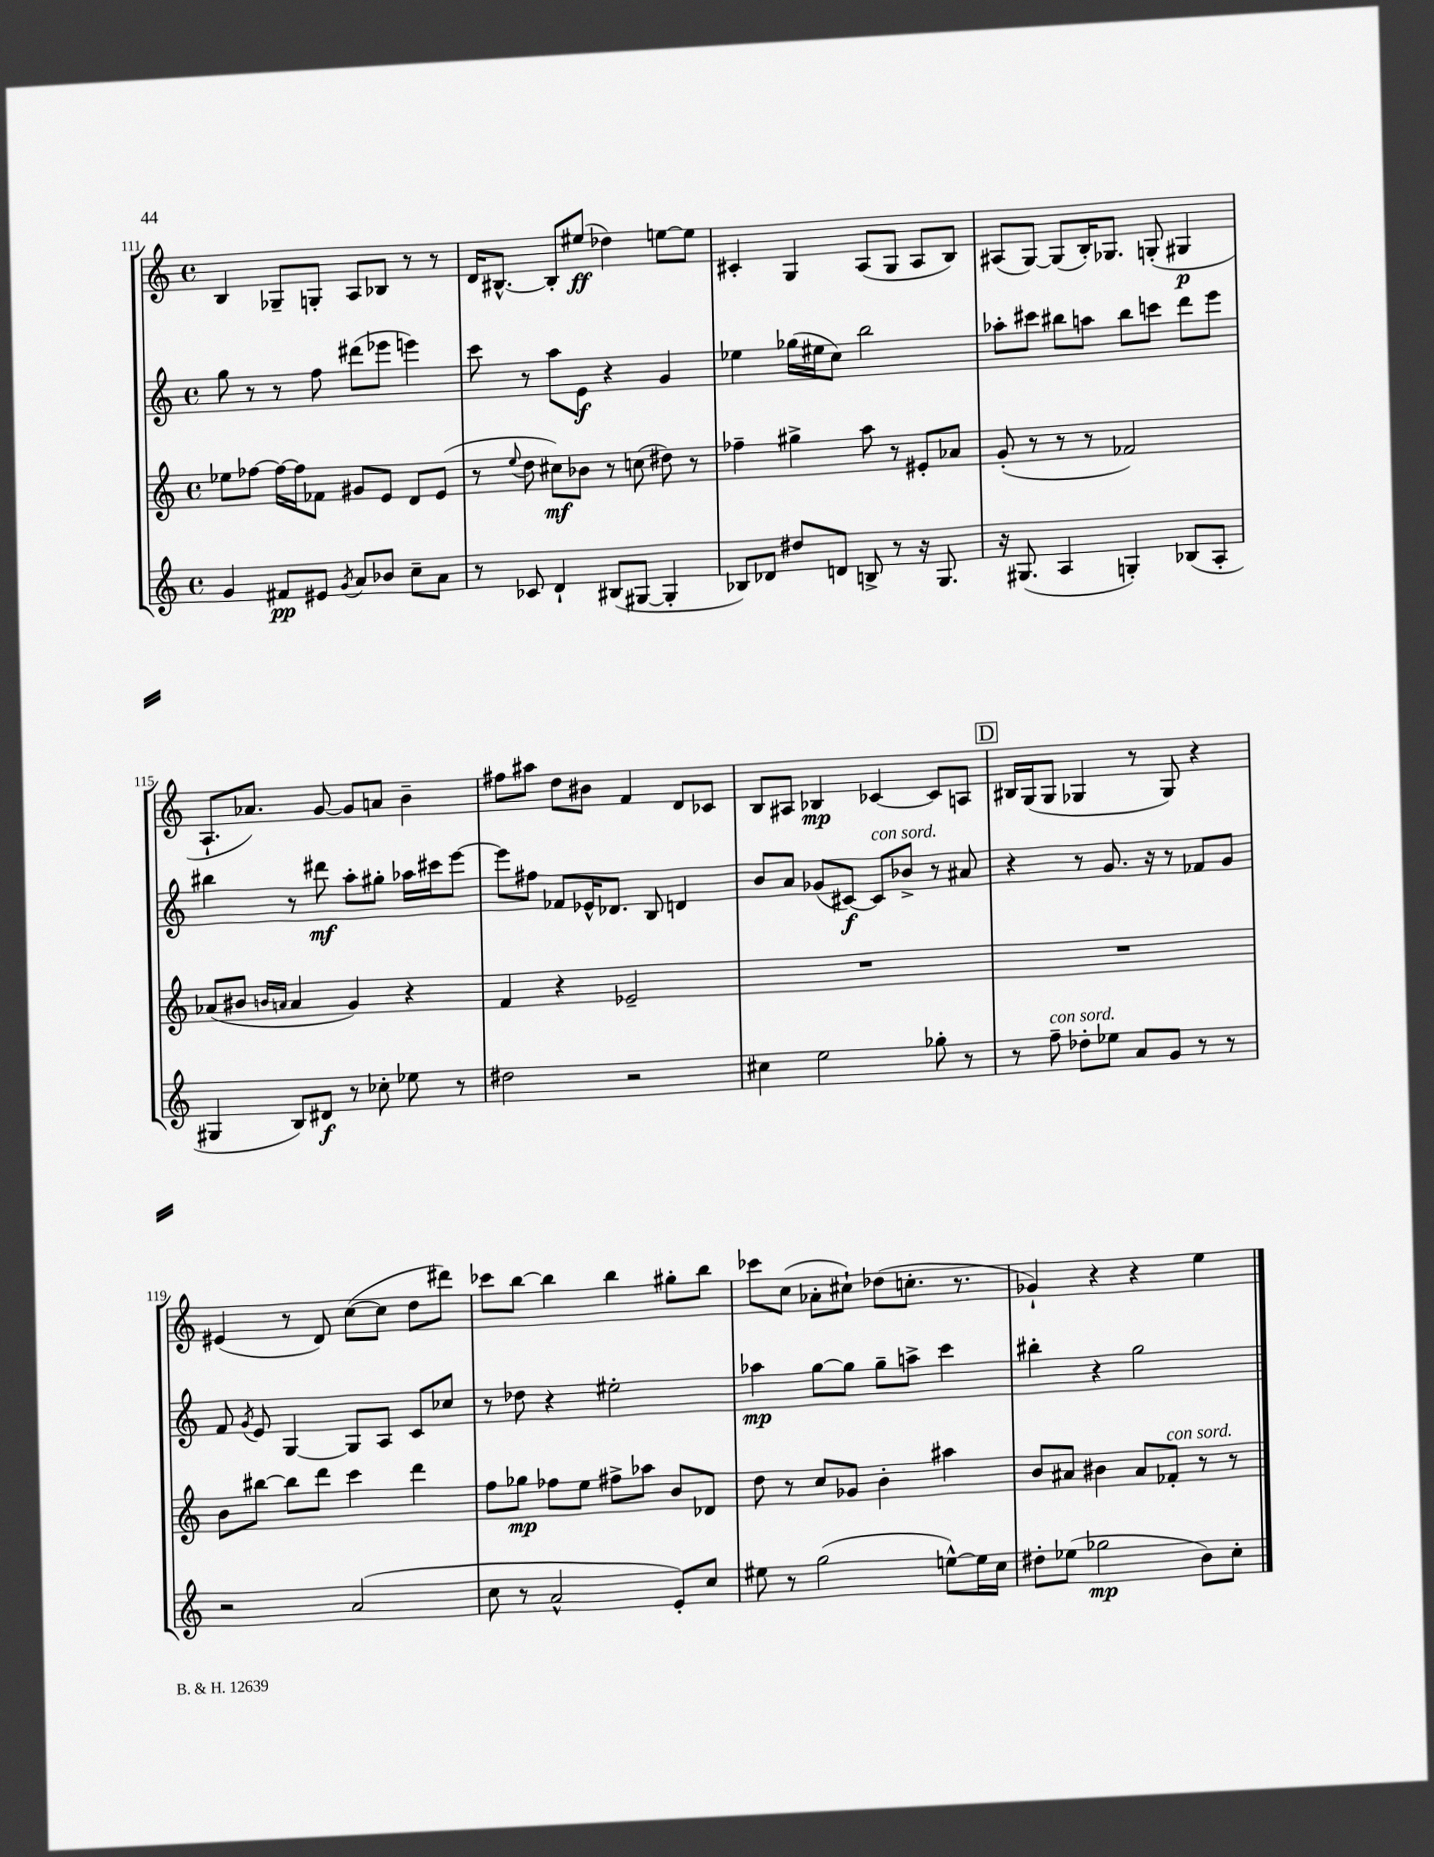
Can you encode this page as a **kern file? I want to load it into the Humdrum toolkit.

**kern	**dynam	**kern	**dynam	**kern	**dynam	**kern	**dynam
*part4	*part4	*part3	*part3	*part2	*part2	*part1	*part1
*staff4	*staff4	*staff3	*staff3	*staff2	*staff2	*staff1	*staff1
*clefG2	*	*clefG2	*	*clefG2	*	*clefG2	*
*k[]	*	*k[]	*	*k[]	*	*k[]	*
*M4/4	*	*M4/4	*	*M4/4	*	*M4/4	*
*met(c)	*	*met(c)	*	*met(c)	*	*met(c)	*
=111	=111	=111	=111	=111	=111	=111	=111
4g/	.	8ee-X\L	.	8gg\	.	4B/	.
.	.	[8ff-X\J	.	8r	.	.	.
8f#X/L	pp	16ff-\LL_	.	8r	.	8G-X~/L	.
.	.	16ff-\J]	.	.	.	.	.
8e#X/J	.	8f-X\J	.	8ff\	.	8Gn'/J	.
8qg/	.	.	.	.	.	.	.
8a/L	.	8g#X/L	.	(8ddd#X\L	.	8A/L	.
8b-X/J	.	8e/J	.	8eee-X\J	.	8B-X/J	.
8cc~\L	.	8d/L	.	4eeen\)	.	8r	.
8a\J	.	(8e/J	.	.	.	8r	.
=112	=112	=112	=112	=112	=112	=112	=112
8r	.	8r	.	8ccc\	.	16d/KL	.
.	.	.	.	.	.	[8.B#X^^/J	.
.	.	8qqee/	.	.	.	.	.
8c-X/	.	8dd\	.	8r	.	.	.
4d`/	.	8cc#X\L)	mf	8aa\L	.	8B#'/L]	.
.	.	8b-X\J	.	8e\J	f	(8ee#X/J	ff
(8B#X/L	.	8r	.	4r	.	4dd-X\)	.
[8G#X/J	.	(8ccn\	.	.	.	.	.
4G#'/]	.	8dd#X\)	.	4g/	.	[8een\L	.
.	.	8r	.	.	.	8ee\J]	.
=113	=113	=113	=113	=113	=113	=113	=113
8B-X/L)	.	4ff-X~\	.	4ee-X\	.	4c#X'/	.
8d-X/J	.	.	.	.	.	.	.
8dd#X/L	.	4gg#X^\	.	(16gg-X\LL	.	4G/	.
.	.	.	.	16ee#X\J	.	.	.
8dn/J	.	.	.	8cc\J)	.	.	.
8Bn^/	.	8aa\	.	2bb\	.	(8A/L	.
8r	.	8r	.	.	.	8G/J	.
16r	.	8e#X'/L	.	.	.	8A/L	.
8.G/	.	.	.	.	.	.	.
.	.	8a-X/J	.	.	.	8B/J)	.
=114	=114	=114	=114	=114	=114	=114	=114
16r	.	(8g'/	.	8aa-X'\L	.	(8A#X/L	.
(8.G#X/	.	.	.	.	.	.	.
.	.	8r	.	8ccc#X\J	.	[8G/J)	.
4A/	.	8r	.	8bb#X\L	.	(8G/L]	.
.	.	8r	.	8aan\J	.	16B'/K)	.
.	.	.	.	.	.	8.G-X/J	.
4Gn'/)	.	2f-X/)	.	8bb#\L	.	.	.
.	.	.	.	8cccn\J	.	(8Gn'/	.
(8B-X/L	.	.	.	8ddd\L	.	4G#X/	p
8A'/J	.	.	.	8eee\J	.	.	.
!!LO:LB:g=z
=115	=115	=115	=115	=115	=115	=115	=115
4G#X/	.	(8a-X/L	.	4bb#X\	.	8.A`/L	.
.	.	8b#X/J	.	.	.	.	.
.	.	.	.	.	.	8.a-X/J)	.
.	.	16qqbn/LL	.	.	.	.	.
.	.	16qqan/JJ	.	.	.	.	.
8B/L)	.	4a/	.	8r	.	.	.
8d#X/J	f	.	.	8ddd#X\	mf	[8g/	.
8r	.	4g/)	.	8aa'\L	.	8g/L]	.
8cc-X'\	.	.	.	8gg#X'\J	.	8an/J	.
8ee-X\	.	4r	.	16aa-X\LL	.	4b~\	.
.	.	.	.	16ccc#X\J	.	.	.
8r	.	.	.	[8eee\J	.	.	.
=116	=116	=116	=116	=116	=116	=116	=116
2dd#X\	.	4f/	.	8eee\L]	.	8ff#X\L	.
.	.	.	.	8ff#X\J	.	8aa#X\J	.
.	.	4r	.	8f-X/L	.	8dd\L	.
.	.	.	.	16e-X^^/K	.	8b#X\J	.
.	.	.	.	8.d-X/J	.	.	.
2r	.	2e-X~/	.	.	.	4f/	.
.	.	.	.	8B/	.	.	.
.	.	.	.	4dn/	.	8d/L	.
.	.	.	.	.	.	8c-X/J	.
=117	=117	=117	=117	=117	=117	=117	=117
4cc#X\	.	1r	.	8b/L	.	8B/L	.
.	.	.	.	8a/J	.	8A#X/J	.
2ee\	.	.	.	(8g-X/L	.	4B-X/	mp
.	.	.	.	[8c#X/J)	f	.	.
!	!	!	!	!LO:TX:a:i:t=con sord.	!	!	!
.	.	.	.	8c#/L]	.	[4c-X/	.
.	.	.	.	8b-X^/J	.	.	.
8gg-X'\	.	.	.	8r	.	8c-/L]	.
8r	.	.	.	8a#X/	.	8An/J	.
!!LO:REH:place=s1:t=D
=118	=118	=118	=118	=118	=118	=118	=118
8r	.	1r	.	4r	.	16B#X/LL	.
.	.	.	.	.	.	(16G/J	.
!LO:TX:a:i:t=con sord.	!	!	!	!	!	!	!
8ff~\	.	.	.	.	.	8G/J	.
8dd-X'\L	.	.	.	8r	.	4G-X/	.
8ee-X\J	.	.	.	8.g/	.	.	.
8a/L	.	.	.	.	.	8r	.
.	.	.	.	16r	.	.	.
8g/J	.	.	.	8r	.	8G-/)	.
8r	.	.	.	8f-X/L	.	4r	.
8r	.	.	.	8g/J	.	.	.
!!LO:LB:g=z
=119	=119	=119	=119	=119	=119	=119	=119
2r	.	8b\L	.	8f/	.	(4e#X/	.
.	.	.	.	8qg/	.	.	.
.	.	[8bb#X\J	.	8e/	.	.	.
.	.	8bb#\L]	.	[4G/	.	8r	.
.	.	8ddd\J	.	.	.	8d/)	.
(2a/	.	4ccc\	.	8G/L]	.	([8cc\L	.
.	.	.	.	8A/J	.	8cc\J]	.
.	.	4ddd\	.	8c/L	.	8dd\L	.
.	.	.	.	8cc-X/J	.	8ddd#X\J)	.
=120	=120	=120	=120	=120	=120	=120	=120
8cc\	.	8ff\L	.	8r	.	8ccc-X\L	.
8r	.	8gg-X\J	mp	8dd-X\	.	[8bb\J	.
2a^^/	.	8ff-X\L	.	4r	.	4bb\]	.
.	.	8ee\J	.	.	.	.	.
.	.	8ff#X^\L	.	2ee#X'\	.	4bb\	.
.	.	8aa-X\J	.	.	.	.	.
8e'/L)	.	8b/L	.	.	.	8gg#X'\L	.
8cc/J	.	8d-X/J	.	.	.	8bb\J	.
=121	=121	=121	=121	=121	=121	=121	=121
8ee#X\	.	8dd\	.	4aa-X\	mp	8ccc-X\L	.
8r	.	8r	.	.	.	(8cc\J	.
(2gg\	.	8cc/L	.	[8gg\L	.	8a-X'\L	.
.	.	8g-X/J	.	8gg\J]	.	8cc#X`\J)	.
.	.	4b'\	.	8gg~\L	.	(8dd-X\L	.
.	.	.	.	8aan^\J	.	8.ccn'\J	.
[8een^^\L)	.	4aa#X\	.	4ccc\	.	.	.
.	.	.	.	.	.	8.r	.
16ee\L]	.	.	.	.	.	.	.
16cc\JJ	.	.	.	.	.	.	.
=122	=122	=122	=122	=122	=122	=122	=122
8dd#X'\L	.	8b/L	.	4bb#X'\	.	4g-X`/)	.
(8ee-X\J	.	8a#X/J	.	.	.	.	.
2gg-X\	mp	4b#X\	.	4r	.	4r	.
.	.	8a#/L	.	2gg\	.	4r	.
!	!	!LO:TX:a:i:t=con sord.	!	!	!	!	!
.	.	8f-X'/J	.	.	.	.	.
8b\L)	.	8r	.	.	.	4ee\	.
8cc'\J	.	8r	.	.	.	.	.
==	==	==	==	==	==	==	==
*-	*-	*-	*-	*-	*-	*-	*-
